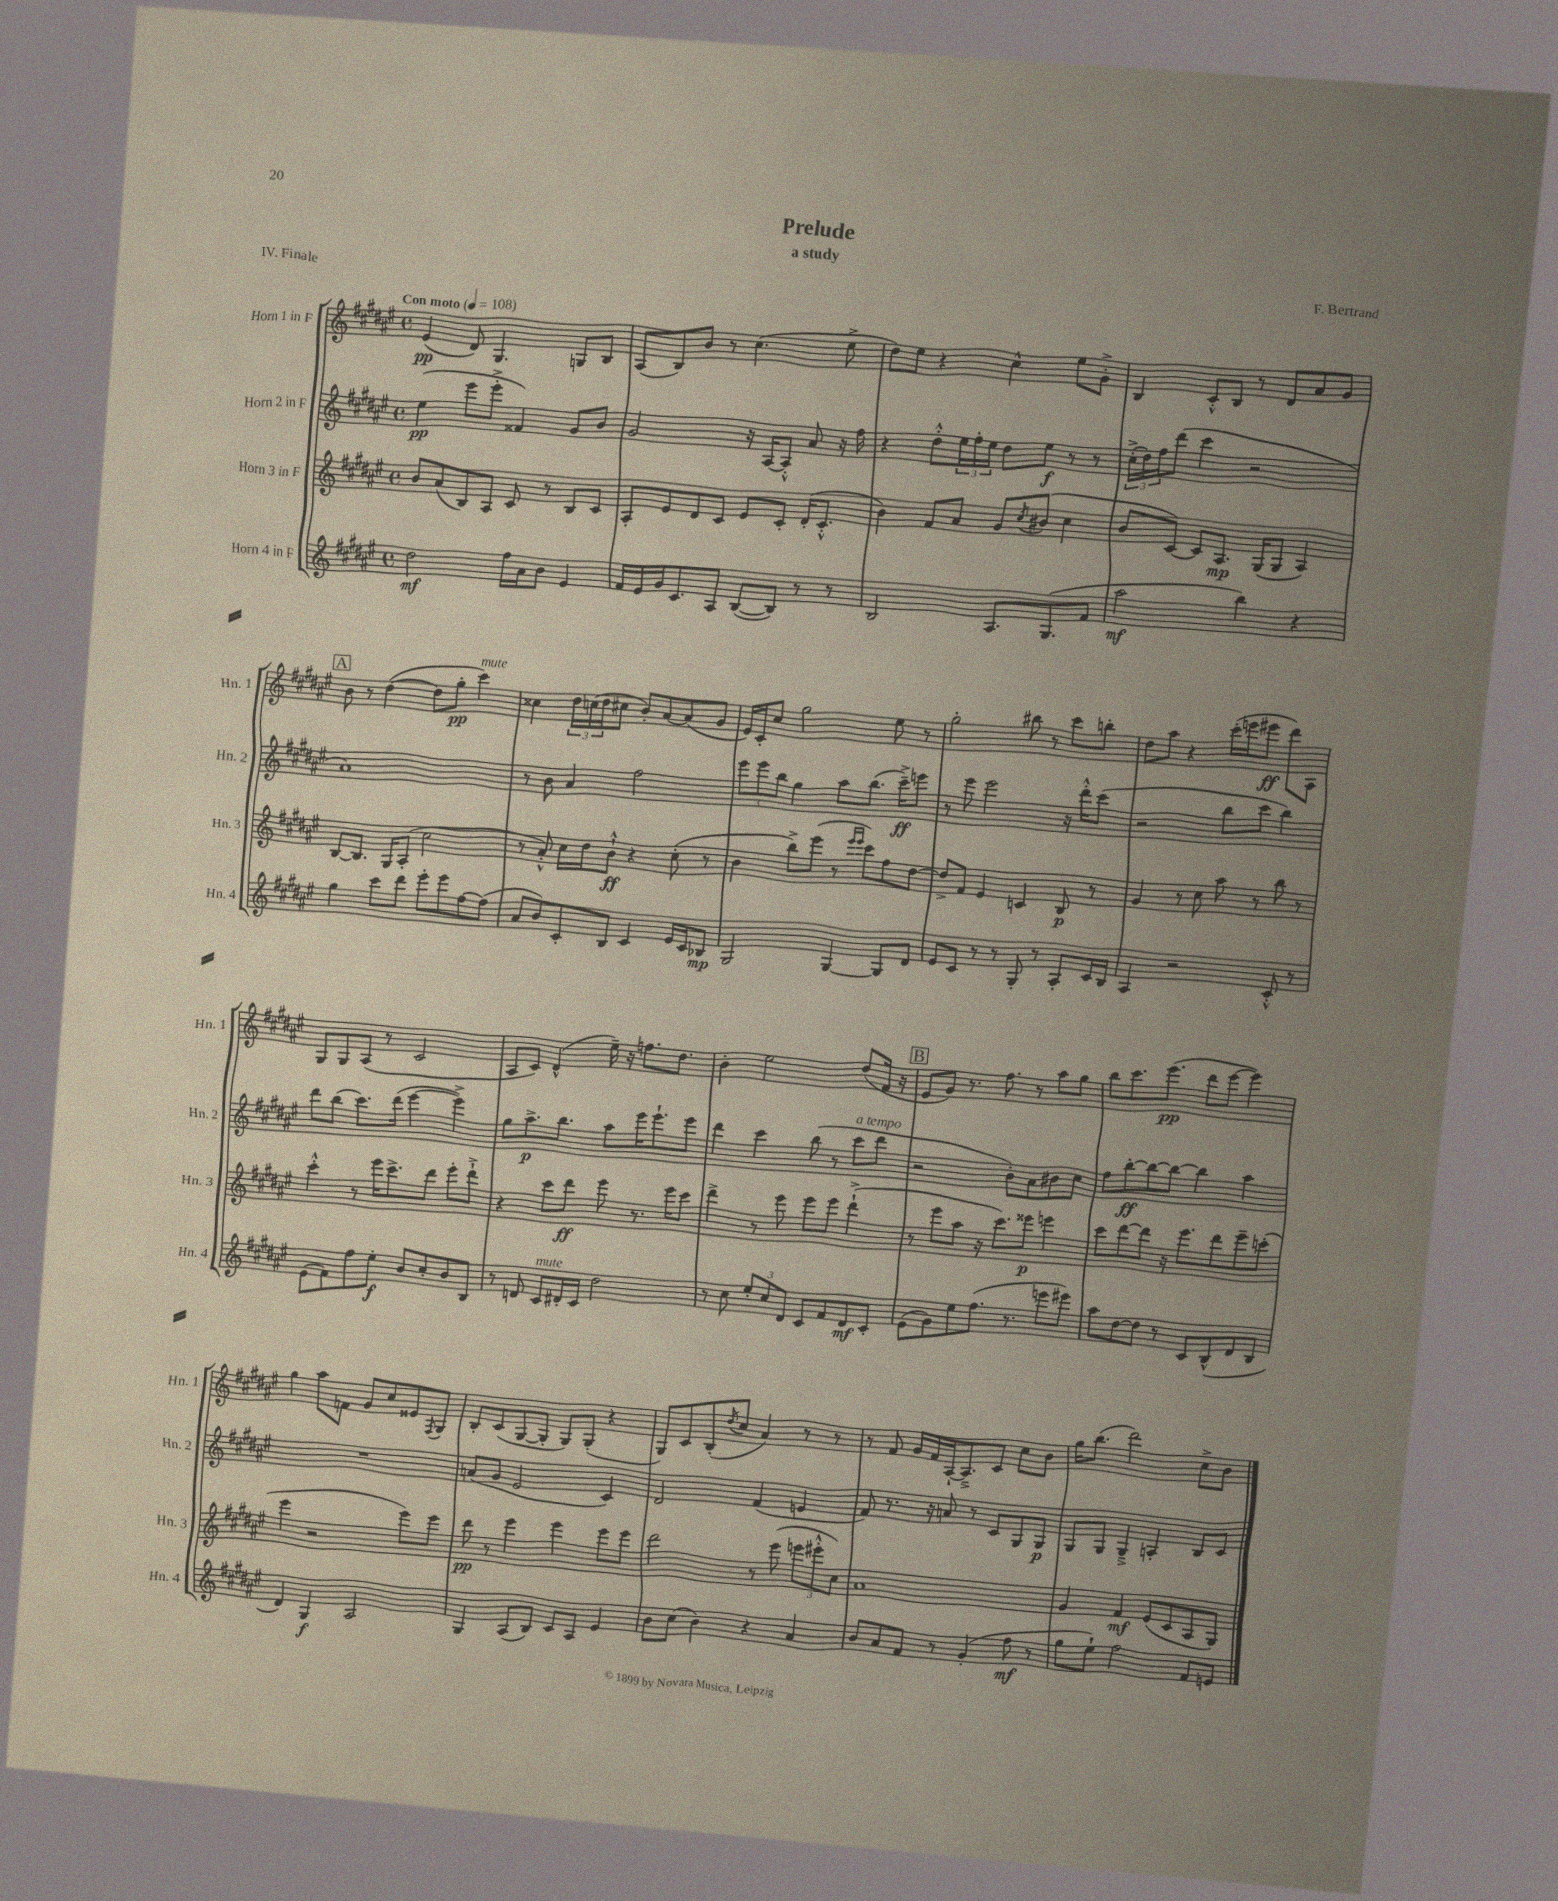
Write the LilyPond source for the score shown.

\header { title = "Prelude" composer = "F. Bertrand" subtitle = "a study" piece = "IV. Finale" }
<<
\new StaffGroup <<
\new Staff = "s0" \with { instrumentName = "Horn 1 in F" shortInstrumentName = "Hn. 1" } {
    \clef treble \key fis \major \defaultTimeSignature \time 4/4 \tempo "Con moto" 4 = 108
    eis'4\pp( dis'8) gis4. g8 b8 |
    ais8( b8) b'8 r8 cis''4.( eis''8-> |
    dis''8) eis''8 r4 cis''4-^ eis''8 gis'8-.-> |
    b4 cis'8-.-^ b8 r8 dis'8 ais'8 gis'8 |
    \mark \markup { \box "A" } b'8 r8 dis''4~( dis''8 gis''8-.\pp cis'''4^\markup { \italic "mute" }) |
    cisis''4 \tuplet 3/2 { dis''16 c''16( dis''16 } cis''8 b'8-.) ais'8~ ais'8( gis'8 |
    eis'16) cis'16-. cis''8 gis''2 eis''8 r8 |
    gis''2-. bis''8 r8 cis'''8 b''8-. |
    dis''8 ais''8 r4 cis'''16-.( e'''16 eis'''8\ff dis'''8) ais8 |
    gis8 gis8 ais8( r8 cis'2 |
    ais8 cis'8) dis'4-^( eis''16--) r16 f''8. dis''8. |
    b'4-. eis''2 dis''8( fis'16 r16 |
    \mark \markup { \box "B" } eis'8 gis'8) r8. fis''8. r8 ais''8 gis''8 |
    b''8 cis'''8. eis'''8.\pp( dis'''8 eis'''8~ eis'''4) |
    gis''4 ais''8 f'8 gis'8 cis''8 eisis'8 \acciaccatura { fis8 } gis8 |
    b8-. cis'8( gis8~ gis8-. gis8) gis8-.( r4 |
    gis8) cis'8 b8-.( \acciaccatura { dis''8 } cis''8 ais'4) r8 r8 |
    r8 fis'8 gis'16 fis'16 ais16~-! ais8.---> cis'8 cis''8 b'8 |
    gis''16 b''8.( dis'''2) cis''8-> b'8 \bar "|." |
}
\new Staff = "s1" \with { instrumentName = "Horn 2 in F" shortInstrumentName = "Hn. 2" } {
    \clef treble \key fis \major \defaultTimeSignature \time 4/4
    eis''4\pp( eis'''8 eis'''8-.-> fisis'4) gis'8 b'8 |
    gis'2 r16 ais16~ ais8-.-^ ais'8 r16 fis''16 |
    r4 dis''8-.-^ \tuplet 3/2 { eis''16 fis''16-. eis''16 } dis''8 eis''8\f r8 r8 |
    \tuplet 3/2 { cis''16-.->( dis''16) fis''16 } dis'''8( cis'''4 r2 |
    \mark \markup { \box "A" } ais'1) |
    r8 b'8 ais'4 fis''2 |
    \tuplet 3/2 { eis'''8 eis'''8 b''8 } gis''4 ais''8 b''8.( cis'''16--->\ff) e'''8 |
    r8 eis'''8 eis'''2 r16 dis'''16-.-^ cis'''8( |
    r2 b''8 cis'''8 b''4) |
    dis'''8 b''8( cis'''8.) dis'''16( eis'''4~ eis'''4->) |
    gis''8 ais''8.->\p b''8. ais''8 eis'''16 eis'''8.-! eis'''8 |
    dis'''4 cis'''4 b''8( r8 cis'''8^\markup { \italic "a tempo" } dis'''8 |
    \mark \markup { \box "B" } r2 b'8-.) ais'8 bis'8 cis''8 |
    fis''8 b''8~-.\ff b''8~ b''8~ b''4 ais''4 |
    R1 |
    a'8( gis'8 eis'2 cis'4) |
    dis'2 fis'4( e'4 |
    fis'8) r8. r16 a'8 r8 cis'8 gis8 gis8\p |
    gis8 gis8 gis4---> a4-. b8 cis'8 \bar "|." |
}
\new Staff = "s2" \with { instrumentName = "Horn 3 in F" shortInstrumentName = "Hn. 3" } {
    \clef treble \key fis \major \defaultTimeSignature \time 4/4
    b'8 ais'8( b8) ais8 cis'8 r8 b8 cis'8 |
    ais8-. eis'8 dis'8 cis'8 eis'8 cis'8-. dis'16-.( cis'8.-.-^ |
    b'4) fis'8 ais'8 gis'8 \acciaccatura { cis''8 } bis'8( cis''4 |
    b'8 cis'8~) cis'8 ais8.\mp gis16( gis8 ais4) |
    \mark \markup { \box "A" } b8~ b8. gis16 ais8-.( cis''2 |
    r8 ais'8-.-^) cis''16 dis''16 b'8-!-^\ff r4 cis''8-.( r8 |
    b'4 b''8->) eis'''8( r8 \grace { eis'''16 eis'''16 } cis'''8) fis''8 dis''8~ |
    dis''8-> fis'8 eis'4 c'4 b8\p r8 |
    gis'4 r8 cis''8 ais''8 r8 b''8 r8 |
    cis'''4-.-^ r8 eis'''16 cis'''8.-> dis'''8 eis'''8-. dis'''8-!-> |
    r4 cis'''8 dis'''8\ff eis'''8 r8. eis'''16 cis'''8 |
    dis'''4-> r8 eis'''8 eis'''8 eis'''8 dis'''4-!->( |
    \mark \markup { \box "B" } r8 eis'''8 ais''8 r16 cis'''8.) eisis'''8\p e'''4 |
    cis'''8 dis'''8~ dis'''8 r16 eis'''8. dis'''8 eis'''8-- c'''8-.( |
    eis'''4 r2 eis'''8) eis'''8 |
    dis'''8\pp r8 eis'''4 eis'''4 eis'''8 eis'''8 |
    dis'''2 r8 eis'''8( \tuplet 3/2 { e'''8 eis'''8-.-^ cis''8) } |
    ais'1 |
    gis'4 fis'4\mf eis'8( cis'8 ais8 gis8) \bar "|." |
}
\new Staff = "s3" \with { instrumentName = "Horn 4 in F" shortInstrumentName = "Hn. 4" } {
    \clef treble \key fis \major \defaultTimeSignature \time 4/4
    dis''2\mf fis''16 ais'16 b'8 eis'4 |
    fis'16 eis'16 gis'16 cis'8. ais8 b8~( b8) r8 r8 |
    b2 ais8. gis8.( fis'8 |
    ais''2\mf b''4) r4 |
    \mark \markup { \box "A" } gis''4 cis'''8 dis'''8 eis'''8-. eis'''8 fis''8~ fis''8( |
    ais'8 b'8) cis'8-. b8 cis'4 eis'16 cis'16 bes8\mp |
    gis2 gis4~ gis8 dis'8 |
    eis'8 cis'8 r8 r8 gis8-. r8 ais8-. cis'16 b16 |
    ais4 r2 cis'8-.-^ r8 |
    eis'8( fis'8) fis''8 eis''8-.\f b'8 cis''8-. b'8 b8 |
    r8 d'8 cis'8^\markup { \italic "mute" } dis'16-. cis'16 dis''2 |
    r8 cis''8 \tuplet 3/2 { eis''8-. cis''8 dis'8 } cis'8 fis'8 dis'8\mf cis'8-. |
    \mark \markup { \box "B" } eis'8( gis'8) eis''8 fis''8.( r8. e'''8 eis'''8) |
    ais''8 dis''8~ dis''8 r8 cis'8 b8-^( dis'8 b8 |
    dis'4) gis4\f ais2 |
    gis4 ais8( b8) cis'8 ais8 eis'4 |
    b'8 cis''8( b'4) r4 ais'4 |
    b'8 ais'8 fis'8 r8 gis'4-.( fis''8\mf r8 |
    gis''8 eis''8-!) fis''2 fis'8 e'8 \bar "|." |
}
>>
>>
\layout { \context { \Score \remove "Bar_number_engraver" } }
